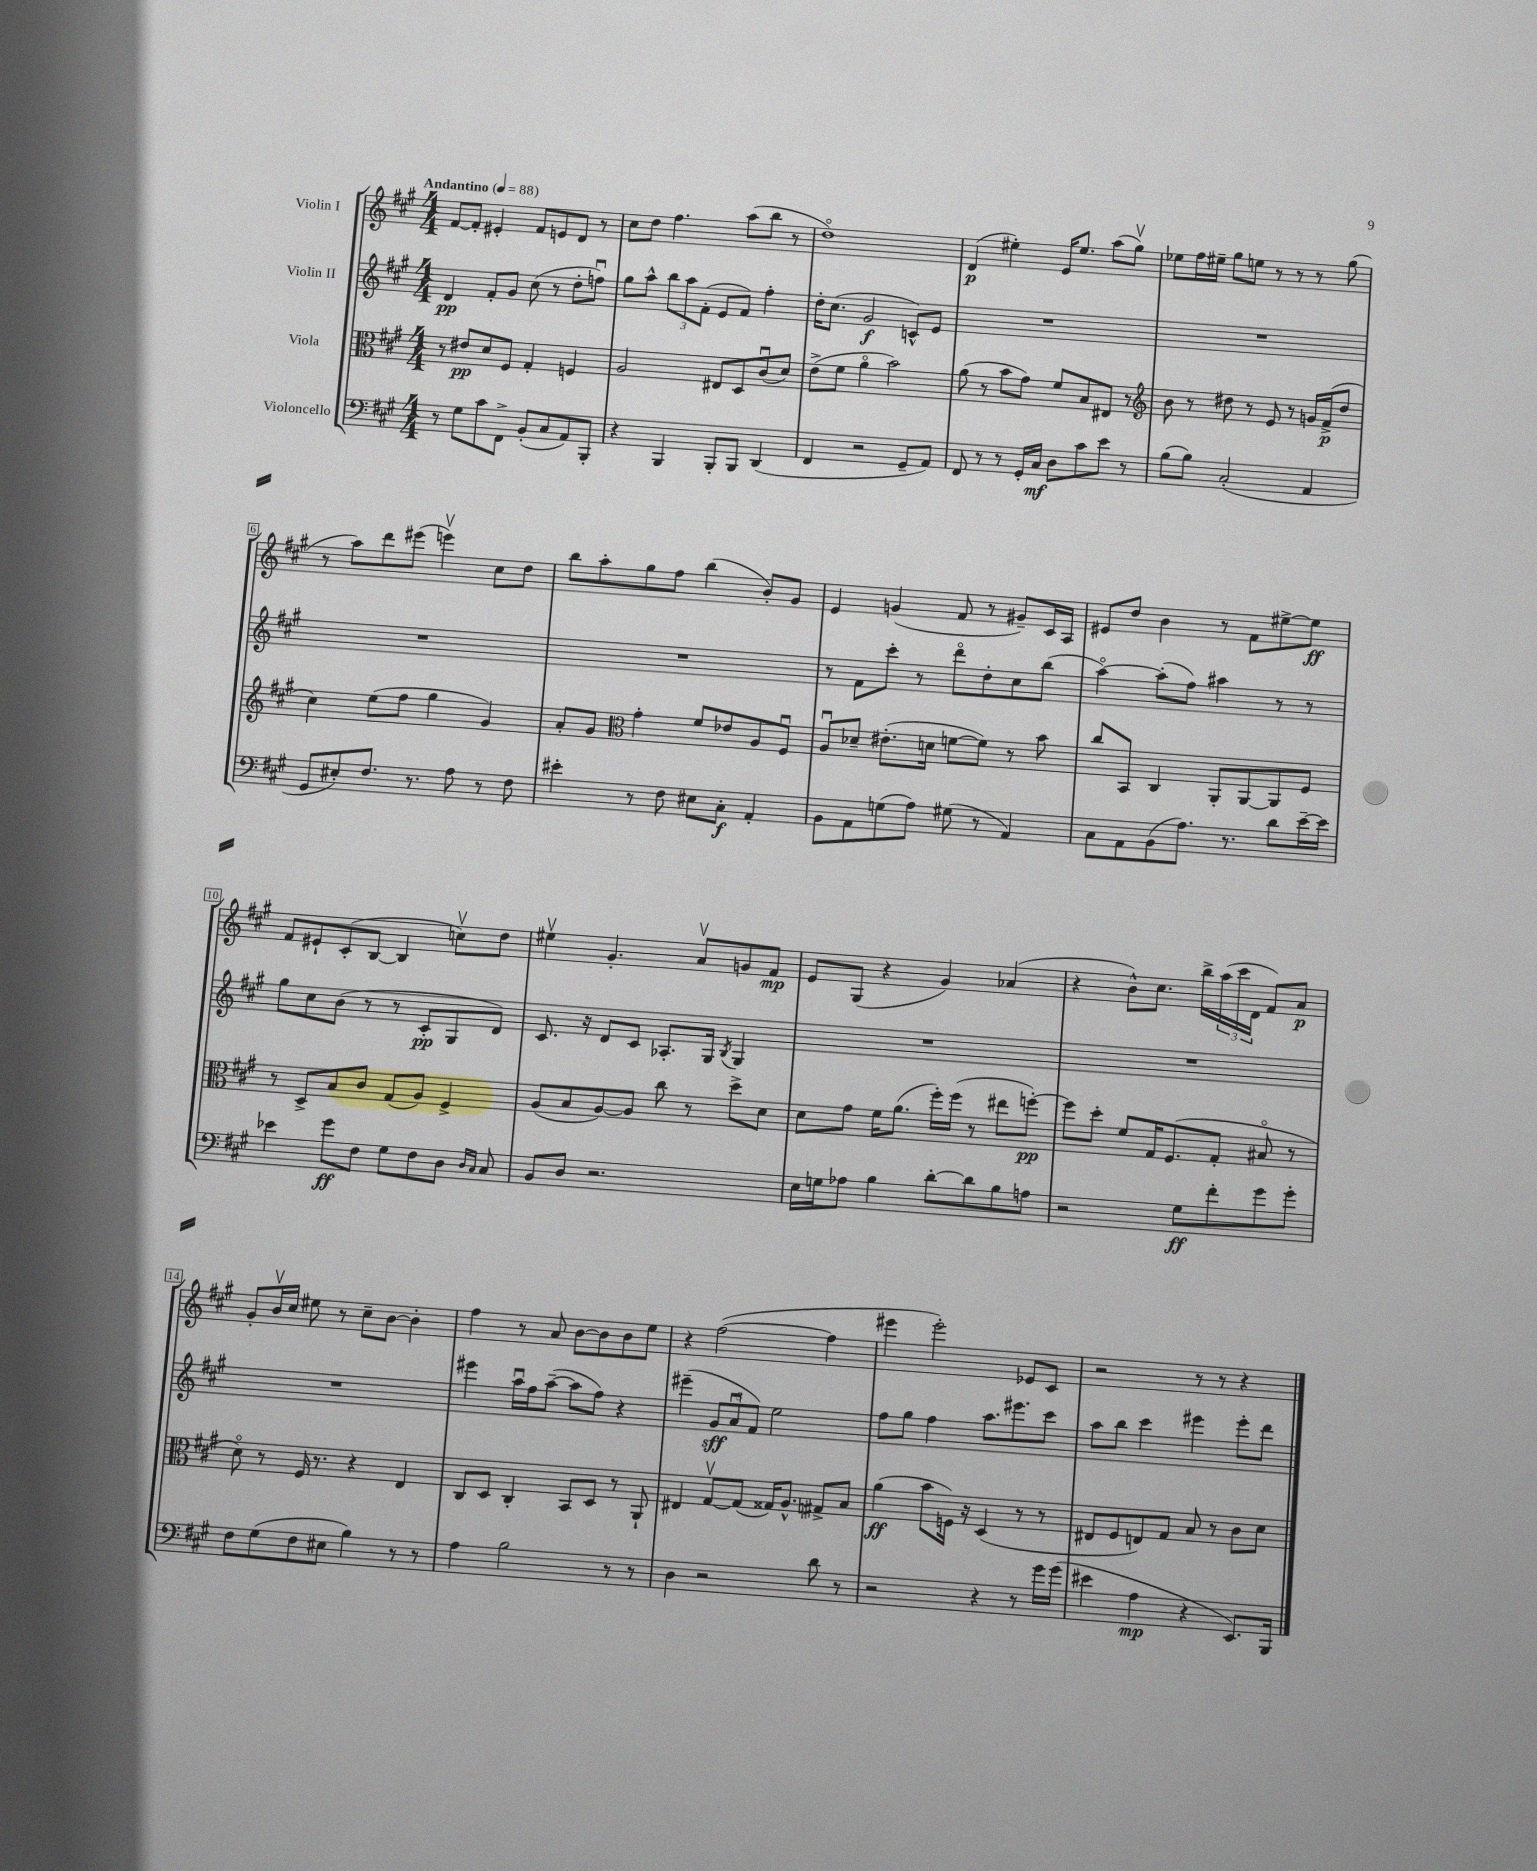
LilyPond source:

<<
\new StaffGroup <<
\new Staff = "s0" \with { instrumentName = "Violin I" } {
    \clef treble \key a \major \numericTimeSignature \time 4/4 \tempo "Andantino" 4 = 88
    fis'8~ fis'8-. eis'4-. fis'8 e'8 d'8 r8 |
    cis''8 d''8 fis''4. a''8( b''8 r8 |
    d''1\flageolet) |
    d'4\p( eis''4-.) e'16 eis''8. a''8( gis''8\upbow) |
    ees''8 fis''16 eis''16-- gis''8 e''8 r8 r8 r8 gis''8( |
    r8 a''8) d'''8 eis'''8( e'''4\upbow) cis''8 d''8 |
    b''8 a''8-. gis''8 fis''8 b''4( b'8-.) gis'8 |
    e'4 g'4( fis'8 r8 gis'8--) cis'16 a16 |
    eis'8 d''8 b'4 r8 fis'8 eis''8~-> eis''8\ff |
    fis'8 eis'8-! cis'8-.( b8~ b4 c''8\upbow) d''8 |
    eis''4\upbow gis'4.-. a'8\upbow g'8 fis'8\mp |
    e'8 gis8( r4 gis'4) aes'4( |
    r4 b'8-^) cis''8. b''16-> \tuplet 3/2 { a''16( cis'''16 d'16 } fis'8) a'8\p |
    gis'8-. b'16\upbow cis''16 eis''8 r8 cis''8-- b'8~ b'4-. |
    fis''4 r8 a'8 b'8~ b'8 b'8 e''8 |
    r4 fis''2~( fis''4 |
    eis'''4 eis'''2-.) ees'8 cis'8 |
    r2 r8 r8 r4 \bar "|." |
}
\new Staff = "s1" \with { instrumentName = "Violin II" } {
    \clef treble \key a \major \numericTimeSignature \time 4/4
    d'4\pp fis'8-. gis'8 cis''8( r8 d''8-. f''8\downbow) |
    gis''8 a''8-^ \tuplet 3/2 { b''8 a''8 fis'8-.( } e'8 fis'8) fis''4-. |
    d''16-. cis''8.( gis'2\f c'8-^) e'8 |
    R1 |
    R1 |
    R1 |
    R1 |
    r8 fis'8 cis'''8-. r8 d'''8\flageolet d''8-. cis''8 b''8( |
    a''4~\flageolet) a''8-.( fis''8) ais''4 r8 r8 |
    gis''8 cis''8 b'8( r8 r8 cis'8-.\pp gis8 d'8) |
    cis'8. r16 d'8 cis'8 aes8.-. gis16 \acciaccatura { b8 } gis4 |
    R1 |
    R1 |
    R1 |
    eis'''4 a''16\downbow fis''16 a''8~--( a''8 fis''8) r4 |
    eis'''4--( \tuplet 3/2 { gis'8\sff a'8\downbow fis'8) } e''2 |
    fis''8 gis''8 fis''4 a''8. eis'''8. cis'''8 |
    a''8 b''8 cis'''4 eis'''4 eis'''8-. d'''8 \bar "|." |
}
\new Staff = "s2" \with { instrumentName = "Viola" } {
    \clef alto \key a \major \numericTimeSignature \time 4/4
    r8 eis'8\pp d'8 fis8 gis4-. f4 |
    a2 eis8 d8 cis'8\downbow( d'8) |
    e'8->( fis'8 a'4\flageolet b'2) |
    a'8( r8 b'8 gis'8) fis'8 b8 eis8 r8 |
    \clef treble b'8 r8 dis''8 r8 e'8 r8 g'16 fis'16->\p( dis''8 |
    cis''4) e''8( fis''8 gis''4 gis'4) |
    a'8-. gis'8 \clef alto gis'4-. fis'8 ees'8 a8 fis8\downbow |
    a8\downbow des'8-- eis'8.-.( d'16 f'8~ f'8) r8 b'8 |
    cis''8 b,8 cis4 a,8-. a,8~ a,8 fis8 |
    r8 d8-> b8 cis'8 gis8( a8) fis4-> |
    a8( b8 a8~) a8 cis''8 r8 d''8-> d'8 |
    d'8 gis'8 fis'16 a'8.( fis''16-.) fis''16( r8 eis''8 f''8~-.\pp) |
    f''8 d''8-. fis'8 gis16 fis8.( gis8-. bis8\flageolet r8 |
    d'8\flageolet) r8 fis16 r8. r4 e4 |
    cis8 d8 cis4-. b,8 d8 r8 a,8-! |
    eis4 gis8~\upbow gis8( gisis16) a8.-^ gis8-> b8 |
    a'4\ff( b'8 f16) r16 d4( r8 r8 |
    eis8 fis8 e8) gis8 b8 r8 cis'8 d'8 \bar "|." |
}
\new Staff = "s3" \with { instrumentName = "Violoncello" } {
    \clef bass \key a \major \numericTimeSignature \time 4/4
    r8 gis8 cis'8 fis,8-> b,8-.( cis8 a,8) b,,8-. |
    r4 b,,4 b,,8-. b,,8 d,4( |
    fis,4 r2 gis,8-- a,8) |
    fis,8 r8 r8 gis,16-. cis16\mf d8 cis'8 e'8 r8 |
    b8( b8) cis2-.( a,4 |
    gis,8 eis8-.) fis8. r8. a8 r8 fis8 |
    eis'4-. r8 fis8 eis8 cis8-.\f a,4-. |
    b,8 a,8 g8( a8) gis8( r8 a,4) |
    cis8 a,8 b,8( a8.) r8. d'8 e'16~-- e'16 |
    ees'4 gis'8\ff fis8 gis8 fis8 d8 \grace { d16 cis16 } cis8 |
    b,8 d8 r2. |
    e16 g16 aes8 b4 d'8~-. d'8 b8 a8 |
    r2 gis8\ff fis'8-. gis'8 gis'8-. |
    fis8 gis8( fis8 eis8 b4) r8 r8 |
    a4 b2 r8 r8 |
    d4 r2 d'8 r8 |
    r2 r4 r8 gis'16 gis'16( |
    eis'4 a4\mp r4 e,8.) b,,16 \bar "|." |
}
>>
>>
\layout { \context { \Score \override BarNumber.stencil = #(make-stencil-boxer 0.1 0.3 ly:text-interface::print) } }
